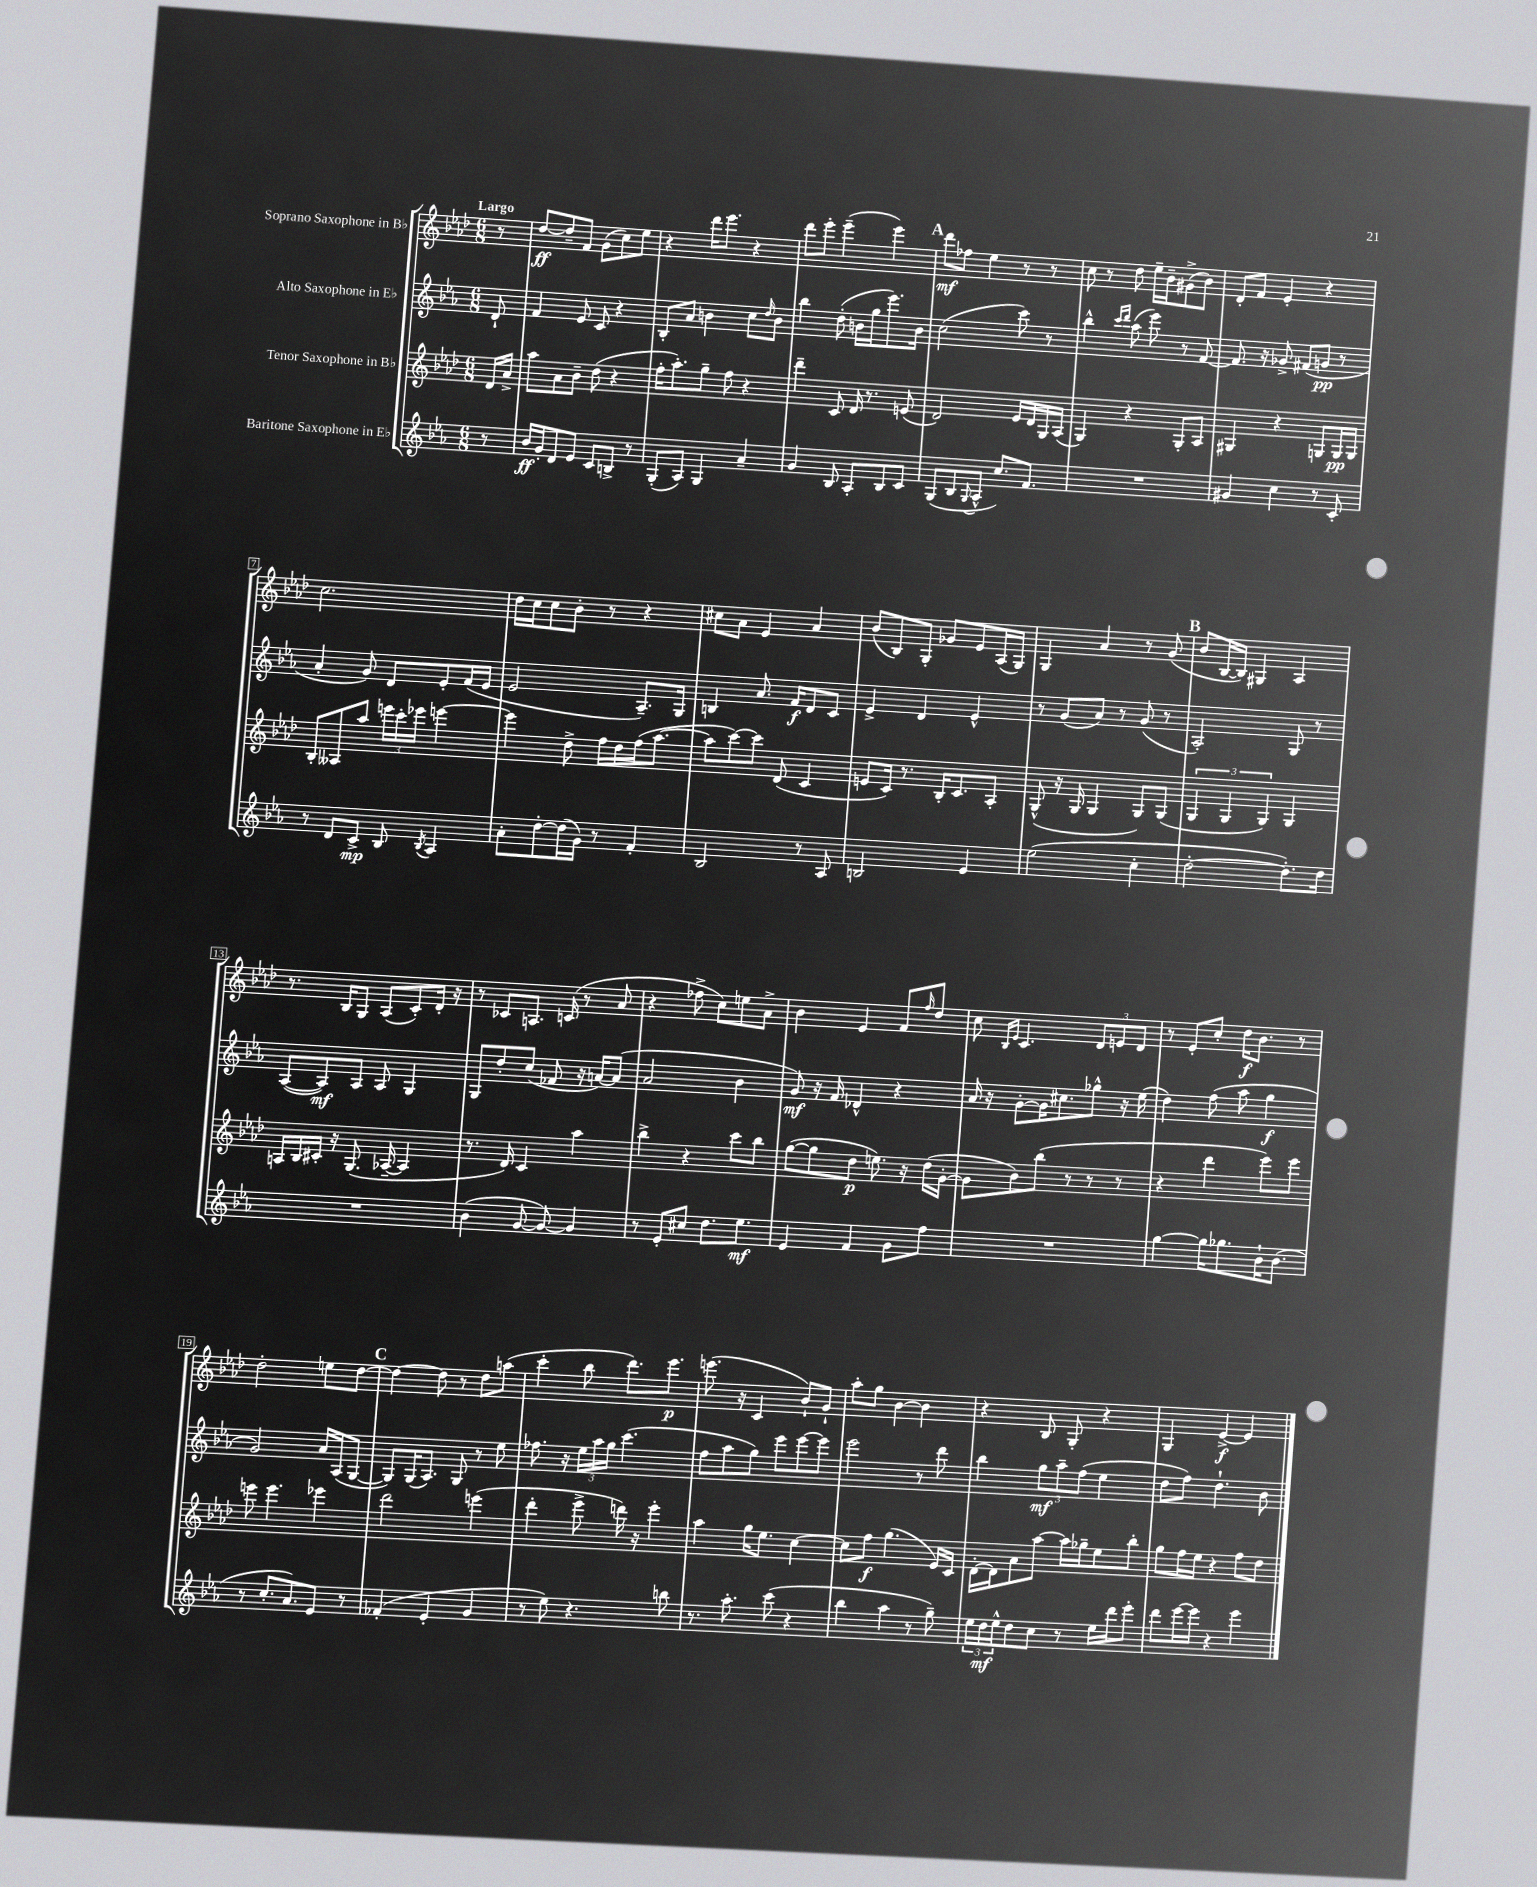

**kern	**dynam	**kern	**dynam	**kern	**dynam	**kern	**dynam
*part4	*part4	*part3	*part3	*part2	*part2	*part1	*part1
*staff4	*staff4	*staff3	*staff3	*staff2	*staff2	*staff1	*staff1
*I"Baritone Saxophone in E♭	*	*I"Tenor Saxophone in B♭	*	*I"Alto Saxophone in E♭	*	*I"Soprano Saxophone in B♭	*
*clefG2	*	*clefG2	*	*clefG2	*	*clefG2	*
*k[b-e-a-]	*	*k[b-e-a-d-]	*	*k[b-e-a-]	*	*k[b-e-a-d-]	*
*M6/8	*	*M6/8	*	*M6/8	*	*M6/8	*
=	=	=	=	=	=	=	=
!	!	!	!	!	!	!LO:TX:a:B:t=Largo	!
8r	.	16d-/LL	.	8d`/	.	8r	.
.	.	16a-^/JJ	.	.	.	.	.
=1	=1	=1	=1	=1	=1	=1	=1
16b-/LL	ff	8aa-\L	.	4f/	.	[8dd-/L	ff
16g'/J	.	.	.	.	.	.	.
8d/	.	8a-\	.	.	.	8dd-~/]	.
8e-/J	.	8b-~\J	.	8e-/	.	8f/J	.
8c/L	.	(8dd-\	.	8c/	.	(8g\L	.
8Bn^/J	.	4r	.	4r	.	8cc\)	.
8r	.	.	.	.	.	8ee-\J	.
=2	=2	=2	=2	=2	=2	=2	=2
(8G'/L	.	16ff'\KL	.	8B-'/L	.	4r	.
.	.	8.aa-'\)	.	.	.	.	.
8A-/J)	.	.	.	8a-/J	.	.	.
4G/	.	8gg~\J	.	4bn\	.	16ddd-\KL	.
.	.	.	.	.	.	8.eee-\J	.
.	.	8ff\	.	.	.	.	.
4a-~/	.	4r	.	8cc\L	.	4r	.
.	.	.	.	16qqdd/	.	.	.
.	.	.	.	8b\J	.	.	.
=3	=3	=3	=3	=3	=3	=3	=3
4g/	.	4ddd-~\	.	4bb-\	.	8ddd-\L	.
.	.	.	.	.	.	8eee-'\J	.
8B-/	.	8c/	.	(8dd'\	.	(4eee-~\	.
8A-'/L	.	16d-/	.	16bn\LL	.	.	.
.	.	8.r	.	16gg\J	.	.	.
8B-/	.	.	.	8.eee-\)	.	4eee-\)	.
8c/J	.	(8en/	.	.	.	.	.
.	.	.	.	16b\Jk	.	.	.
!!LO:REH:place=s1:t=A
=4	=4	=4	=4	=4	=4	=4	=4
(8G/L	.	2d-/)	.	(2cc\	.	8ddd-\L	mf
8B-/	.	.	.	.	.	8ff-X\J	.
8qqG/	.	.	.	.	.	.	.
8A-^^/J	.	.	.	.	.	4ee-\	.
8.cc/L)	.	.	.	.	.	.	.
.	.	16e-/LL	.	8ccc\)	.	8r	.
8.f/J	.	16d-/	.	.	.	.	.
.	.	16G/	.	8r	.	8r	.
.	.	(16A-/JJ	.	.	.	.	.
=5	=5	=5	=5	=5	=5	=5	=5
2.r	.	4G/)	.	4bb-^^\	.	8cc\	.
.	.	.	.	.	.	8r	.
.	.	.	.	16qqccc/LL	.	.	.
.	.	.	.	16qqddd/JJ	.	.	.
.	.	4r	.	(8aa-\	.	8dd-\	.
.	.	.	.	8eee-\)	.	16ee-~\LL	.
.	.	.	.	.	.	16b-~\J	.
.	.	8G'/L	.	8r	.	(8g#X^\	.
.	.	8A-/J	.	[8f/	.	8b-\J)	.
=6	=6	=6	=6	=6	=6	=6	=6
4g#X/	.	4G#X/	.	8.f/]	.	8d-'/L	.
.	.	.	.	.	.	8f/J	.
.	.	.	.	16r	.	.	.
4cc\	.	4r	.	8g-X^/	.	4e-'/	.
.	.	.	.	(8f#X/L	.	.	.
8r	.	8Gn/L	.	8gn/J	pp	4r	.
8c'/	.	16G/L	pp	8r	.	.	.
.	.	16G/JJ	.	.	.	.	.
!!LO:LB:g=z
=7	=7	=7	=7	=7	=7	=7	=7
8r	.	8B-'/L	.	4a-'/	.	2.cc\	.
8d/L	.	8A--X/	.	.	.	.	.
8c^/J	mp	8aa-/J	.	8g/)	.	.	.
8B-/	.	24eeen\LL	.	8d/L	.	.	.
.	.	24ccc'\	.	.	.	.	.
.	.	24eee-X\JJ	.	.	.	.	.
8qB-/	.	.	.	.	.	.	.
4A-/	.	[4eeen\	.	8e-'/	.	.	.
.	.	.	.	(16f/L	.	.	.
.	.	.	.	16e-/JJ	.	.	.
=8	=8	=8	=8	=8	=8	=8	=8
8a-'\L	.	4eee\]	.	2e-/	.	16dd-\LL	.
.	.	.	.	.	.	16cc\J	.
[8dd'\	.	.	.	.	.	8cc\	.
(16dd\L]	.	8dd-^\	.	.	.	8b-'\J	.
16g\JJ)	.	.	.	.	.	.	.
8r	.	16ff\LL	.	.	.	8r	.
.	.	16dd-\	.	.	.	.	.
4f'/	.	(16ff\J	.	8.A-~/L)	.	4r	.
.	.	[8.aa-\J	.	.	.	.	.
.	.	.	.	16G/Jk	.	.	.
=9	=9	=9	=9	=9	=9	=9	=9
2B-/	.	8aa-\L]	.	4Bn/	.	8cc#X\L	.
.	.	[8ccc\)	.	.	.	8a-\J	.
.	.	8ccc\J]	.	8.a-/	.	4e-/	.
.	.	(8d-/	.	.	.	.	.
.	.	.	.	16f/KL	f	.	.
8r	.	4c/	.	8d/	.	4a-/	.
8A-/	.	.	.	8c/J	.	.	.
=10	=10	=10	=10	=10	=10	=10	=10
2Bn/	.	8en/L	.	4e-^/	.	(8b-/L	.
.	.	16c/Jk)	.	.	.	8B-/)	.
.	.	8.r	.	.	.	.	.
.	.	.	.	4d/	.	8G'/J	.
.	.	16B-'/KL	.	.	.	8g-X/L	.
.	.	8.c/	.	.	.	.	.
4e-/	.	.	.	4e-^^/	.	8e-/	.
.	.	8A-'/J	.	.	.	(16A-/L	.
.	.	.	.	.	.	16G/JJ)	.
=11	=11	=11	=11	=11	=11	=11	=11
(2ee-\	.	(8G^^/	.	8r	.	4G/	.
.	.	16r	.	(8g/L	.	.	.
.	.	16G/	.	.	.	.	.
.	.	4G/	.	8a-/J)	.	4a-/	.
.	.	.	.	8r	.	.	.
4cc'\	.	8G/L)	.	(8g/	.	8r	.
.	.	(8G/J	.	8r	.	(8g/	.
!!LO:REH:place=s1:t=B
=12	=12	=12	=12	=12	=12	=12	=12
[2dd'\	.	6G/	.	2A-'/)	.	8b-/L	.
.	.	.	.	.	.	[16B-/L	.
.	.	6G/	.	.	.	.	.
.	.	.	.	.	.	16B-/JJ])	.
.	.	.	.	.	.	4G#X/	.
.	.	6G/)	.	.	.	.	.
8.dd'\L])	.	4G/	.	8G/	.	4A-/	.
.	.	.	.	8r	.	.	.
16dd\Jk	.	.	.	.	.	.	.
!!LO:LB:g=z
=13	=13	=13	=13	=13	=13	=13	=13
2.r	.	16An/LL	.	([8A-/L	.	8.r	.
.	.	16B-/	.	.	.	.	.
.	.	16c#X'/JJ	.	8A-/])	mf	.	.
.	.	16r	.	.	.	16B-/KL	.
.	.	(8.G/	.	8A-/J	.	8G/J	.
.	.	.	.	8A-/	.	(8A-/L	.
.	.	[16A-X~/	.	.	.	.	.
.	.	4A-/]	.	4G/	.	8c'/)	.
.	.	.	.	.	.	16d-'/Jk	.
.	.	.	.	.	.	16r	.
=14	=14	=14	=14	=14	=14	=14	=14
(4b-\	.	8.r	.	8G/L	.	8r	.
.	.	.	.	8dd'/	.	8c-X/L	.
.	.	16d-/)	.	.	.	.	.
[8g/	.	4c/	.	(8cc/J	.	8.An/J	.
8g/_)	.	.	.	8f-X/	.	.	.
.	.	.	.	.	.	(16cn/	.
4g/]	.	4aa-\	.	16r	.	8r	.
.	.	.	.	[16an/KL)	.	.	.
.	.	.	.	(8a/J]	.	8a-/	.
=15	=15	=15	=15	=15	=15	=15	=15
8r	.	4bb-^\	.	2a-/	.	4r	.
8e-'/L	.	.	.	.	.	.	.
8cc#X/J	.	4r	.	.	.	8ff-X^\	.
8.dd\L	.	.	.	.	.	8cc\L)	.
.	.	8ccc\L	.	4b-\	.	8een\	.
8.ee-\J	mf	.	.	.	.	.	.
.	.	8bb-\J	.	.	.	8a-^\J	.
=16	=16	=16	=16	=16	=16	=16	=16
4e-/	.	([8gg\L	.	8g/)	mf	4b-\	.
.	.	8gg\]	.	16r	.	.	.
.	.	.	.	16f/	.	.	.
4f/	.	8dd-\J	p	4d-X^^/	.	4e-/	.
.	.	8.een\)	.	.	.	.	.
8g\L	.	.	.	4r	.	8f/L	.
.	.	16r	.	.	.	.	.
.	.	.	.	.	.	16qqff/	.
8ff\J	.	(16dd-\LL	.	.	.	8dd-/J	.
.	.	[16g'\JJ	.	.	.	.	.
=17	=17	=17	=17	=17	=17	=17	=17
2.r	.	8g\L]	.	16a-/	.	8cc\	.
.	.	.	.	16r	.	.	.
.	.	.	.	.	.	16qqB-/LL	.
.	.	.	.	.	.	16qqe-/JJ	.
.	.	8b-\)	.	[8g'\L	.	4.c/	.
.	.	(8bb-\J	.	16g\K]	.	.	.
.	.	.	.	8.cc#X\	.	.	.
.	.	8r	.	.	.	.	.
.	.	8r	.	8gg-X^^\J	.	12d-/L	.
.	.	.	.	.	.	12en/	.
.	.	8r	.	16r	.	.	.
.	.	.	.	.	.	12d-/J	.
.	.	.	.	(16ee-\	.	.	.
=18	=18	=18	=18	=18	=18	=18	=18
[4gg\	.	4r	.	4dd\)	.	8r	.
.	.	.	.	.	.	8e-'/L	.
16gg\KL]	.	4ddd-\	.	(8ff\	.	8cc'/J	.
8.gg-X\	.	.	.	.	.	.	.
.	.	.	.	8aa-\	.	16dd-\KL	f
.	.	.	.	.	.	8.b-\J	.
16b-`\K	.	8eee-\L)	.	4gg\	f	.	.
(8.b-\J	.	.	.	.	.	.	.
.	.	8eee-\J	.	.	.	8r	.
!!LO:LB:g=z
=19	=19	=19	=19	=19	=19	=19	=19
8r	.	8eeen\	.	2g/)	.	2dd-'\	.
8.cc'/L	.	4.eee\	.	.	.	.	.
8.a-/)	.	.	.	.	.	.	.
8e-/J	.	4eee-X\	.	16a-/LL	.	8een\L	.
.	.	.	.	(16A-/J	.	.	.
8r	.	.	.	[8G/J	.	[8dd-\J	.
!!LO:REH:place=s1:t=C
=20	=20	=20	=20	=20	=20	=20	=20
(4f-X'/	.	2ddd-\	.	8G/L])	.	4dd-\_	.
.	.	.	.	(16G/K	.	.	.
.	.	.	.	8.A-/J)	.	.	.
4e-'/	.	.	.	.	.	8dd-\]	.
.	.	.	.	8G/	.	8r	.
4g/	.	(4eeen\	.	8r	.	8dd-\L	.
.	.	.	.	8ee-\	.	(8aan\J	.
=21	=21	=21	=21	=21	=21	=21	=21
8r	.	4ddd-'\	.	8.ff-X\	.	4ccc'\	.
8ee-\)	.	.	.	.	.	.	.
.	.	.	.	16r	.	.	.
4.r	.	8eee-^\	.	24ee-\LL	.	8bb-\	.
.	.	.	.	24aa-\	.	.	.
.	.	.	.	24gg\JJ	.	.	.
.	.	16dddn\)	.	(4.ccc\	.	8.ddd-\L)	.
.	.	16r	.	.	.	.	.
.	.	4eee-'\	.	.	.	.	.
.	.	.	.	.	.	8.eee-\J	p
8bbn\	.	.	.	.	.	.	.
=22	=22	=22	=22	=22	=22	=22	=22
8.r	.	4aa-\	.	8ff\L	.	(8.eeen\	.
.	.	.	.	8aa-\	.	.	.
8.aa-'\	.	.	.	.	.	16r	.
.	.	16gg\KL	.	8gg\J)	.	4c/	.
.	.	8.ee-\J	.	.	.	.	.
(8ccc\	.	.	.	8eee-\L	.	.	.
4r	.	[4cc\	.	[8eee-\	.	8b-`/L)	.
.	.	.	.	8eee-\J]	.	8g`/J	.
=23	=23	=23	=23	=23	=23	=23	=23
4bb-\	.	8cc\L]	.	2eee-\	.	8aa-'\L	.
.	.	8ff\J	f	.	.	8gg\J	.
4aa-\	.	(4.gg\	.	.	.	[4b-\	.
8r	.	.	.	8r	.	4b-\]	.
8gg~\)	.	16e-/LL)	.	8ddd\	.	.	.
.	.	16c/JJ	.	.	.	.	.
=24	=24	=24	=24	=24	=24	=24	=24
24ee-\LL	.	[16d-'\LL	.	4bb-\	.	4r	.
24dd\	mf	.	.	.	.	.	.
.	.	16d-\J]	.	.	.	.	.
24ee-^^\J	.	.	.	.	.	.	.
8dd\	.	8a-\	.	.	.	.	.
8cc\J	.	[8aa-\J	.	12gg\L	mf	8B-/	.
.	.	.	.	12aa-~\	.	.	.
8r	.	16aa-\LL]	.	.	.	8G'/	.
.	.	.	.	(12ff\J	.	.	.
.	.	16gg-X~\J	.	.	.	.	.
16ee-\LL	.	8ee-\	.	4ee-\	.	4r	.
16ddd\J	.	.	.	.	.	.	.
8eee-'\J	.	8bb-'\J	.	.	.	.	.
=25	=25	=25	=25	=25	=25	=25	=25
8ddd\L	.	8gg\L	.	8dd\L	.	4G/	.
[16eee-\L	.	16ff\L	.	8ff\J)	.	.	.
16eee-\JJ]	.	16ee-\JJ	.	.	.	.	.
4r	.	4r	.	4.dd`\	.	[4e-^/	f
4eee-\	.	8ff\L	.	.	.	4e-/]	.
.	.	8dd-\J	.	8b-\	.	.	.
==	==	==	==	==	==	==	==
*-	*-	*-	*-	*-	*-	*-	*-
